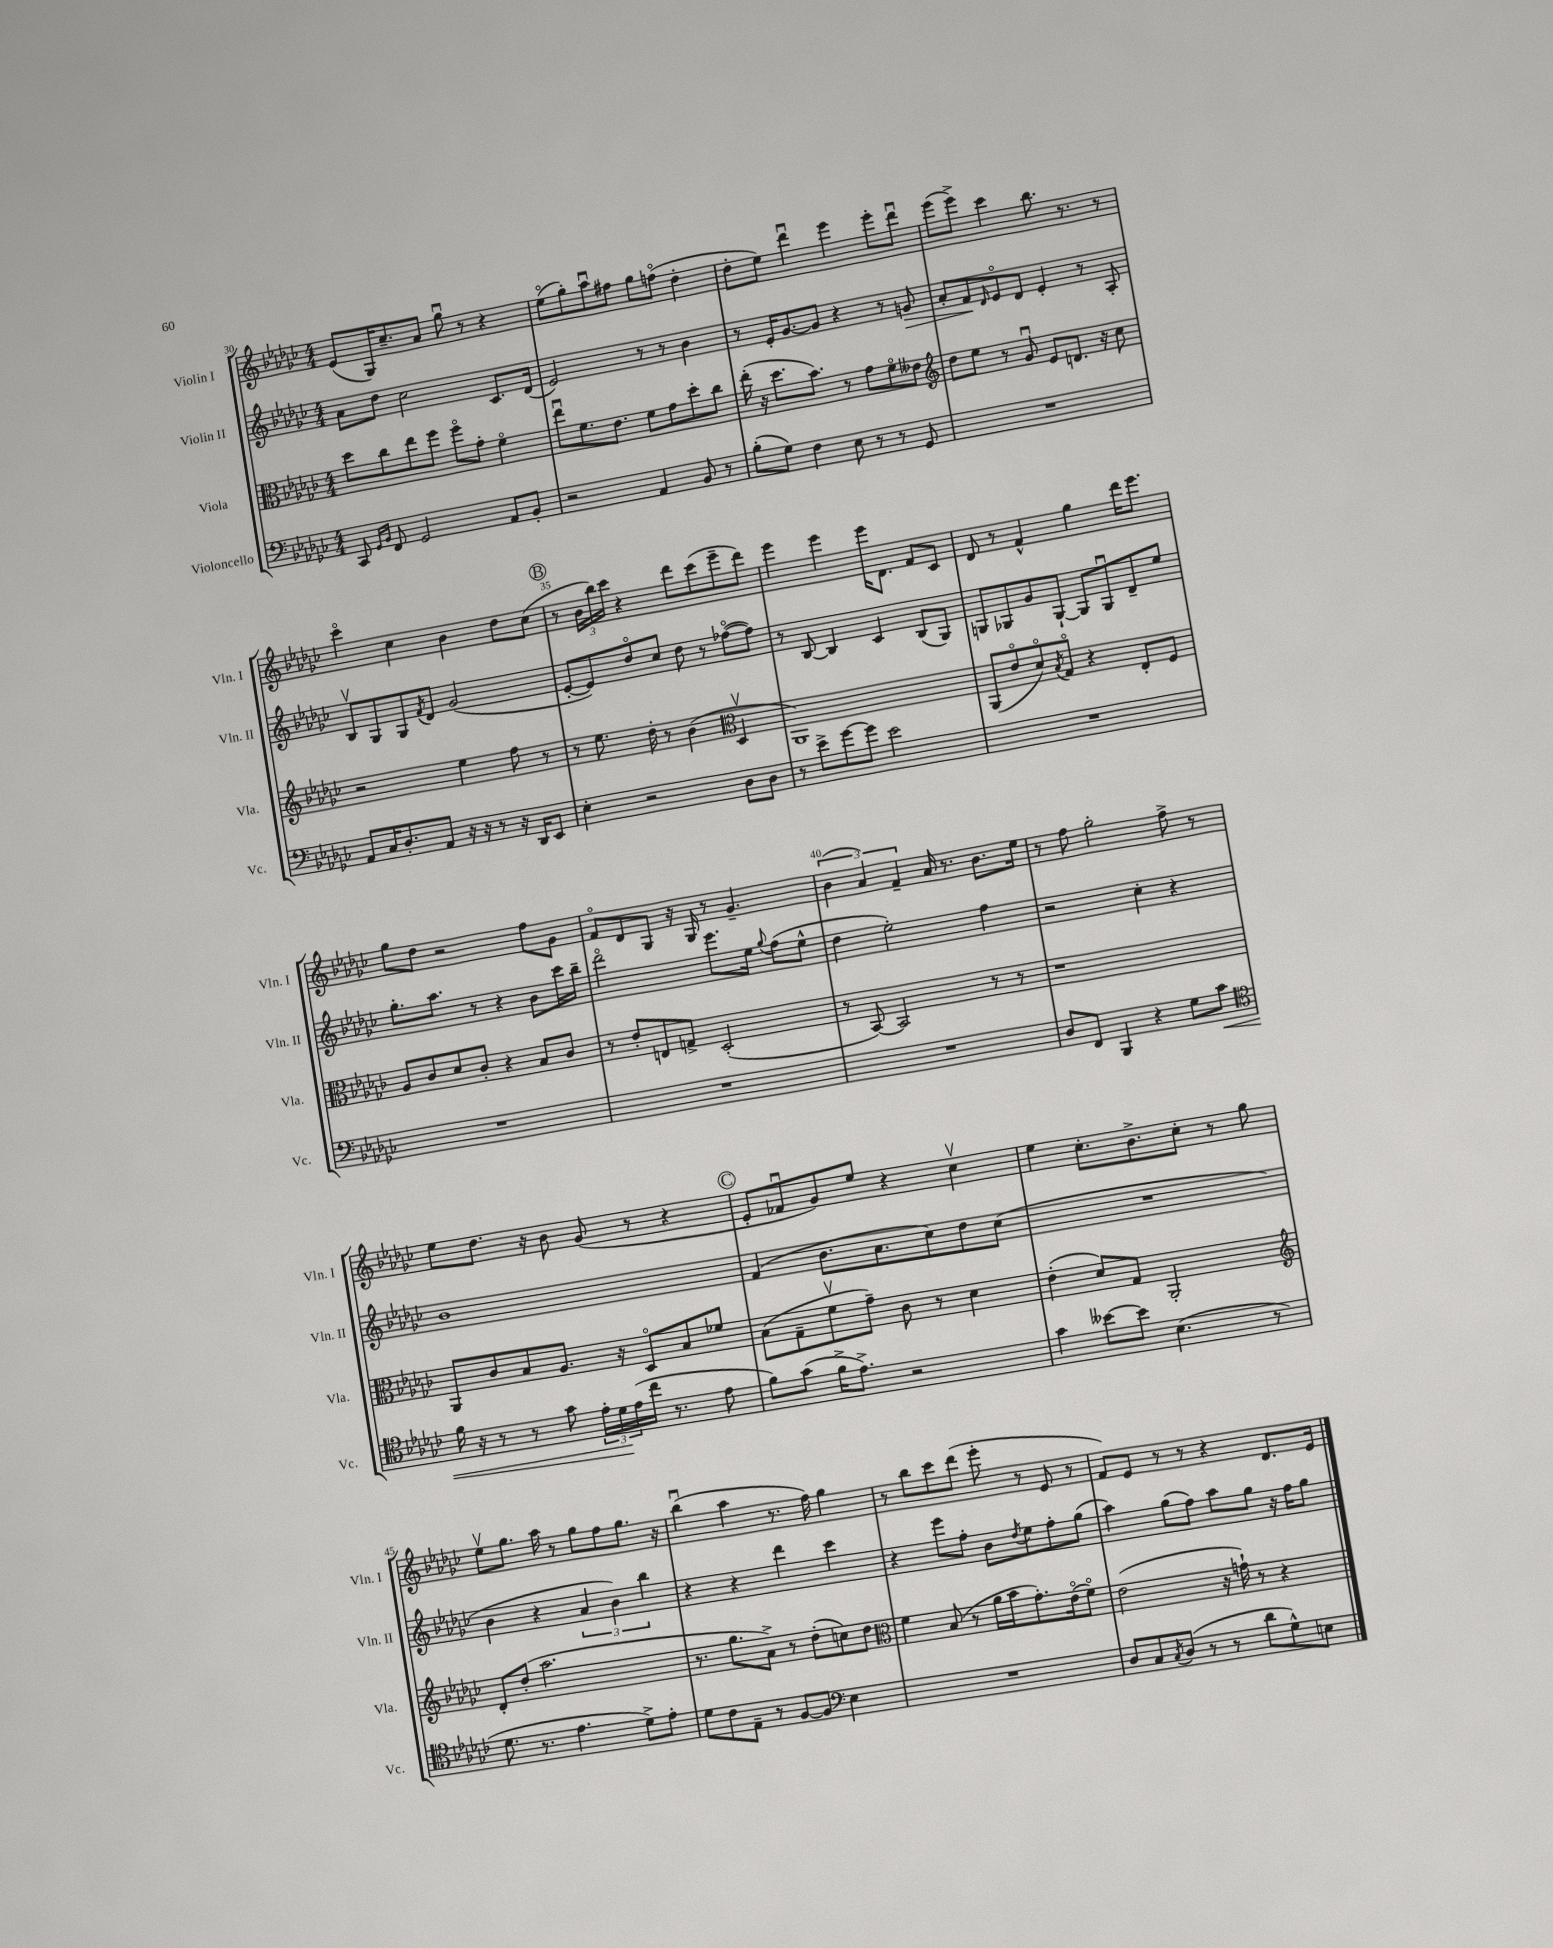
<<
\new StaffGroup <<
\new Staff = "s0" \with { instrumentName = "Violin I" shortInstrumentName = "Vln. I" } {
    \clef treble \key ges \major \numericTimeSignature \time 4/4
    ees'8( ges16) ces''8.-- aes'8 ges''8\downbow r8 r4 |
    ees''8\flageolet( ges''8-.) aes''8\downbow fis''8 ges''8 f''8\flageolet( des''4-. |
    des''8-. ees''8) des'''4\downbow ees'''4 ees'''8-. des'''8\downbow |
    ees'''8( ees'''8->) ces'''4 bes''8. r8. r8 |
    ces'''4\flageolet ces''4 bes'4 des''8 ces''8( |
    \mark \markup { \circle "B" } r8 \tuplet 3/2 { bes'16 bes''16) ces'''16 } r4 des'''8 ces'''8( ees'''8-- des'''8) |
    ees'''4 ees'''4 ees'''16 des'8. f'8 ces'8 |
    des'8 r8 f'4-^ ges''4 des'''16 ees'''8. |
    ges''8 des''8 r2 f''8 ges'8 |
    f'8\flageolet des'8 ges8 r16 ges16 r8 ges'4.-- |
    \tuplet 3/2 { bes'4( aes'4) f'4-- } aes'16 r8. bes'8. ees''16 |
    r8 f''8 ges''2-. f''8-> r8 |
    ees''8 des''8. r16 bes'8 ges'8( r8 r4 |
    \mark \markup { \circle "C" } ees'8-. fes'8\downbow ges'8) ees''8 r4 ces''4\upbow |
    ees''4 ces''8.-. bes'8.-> ces''8-. r8 ges''8 |
    ees''8\upbow ges''8. aes''16 r8 ges''8 f''8 ges''8. r16 |
    bes''4\downbow( aes''4 r8. f''16) ges''4 |
    r8 bes''8 ces'''8 des'''8( ees'''8-. r8 ees'8 r8 |
    f'8) ees'8 r8 r8 r4 des'8. ees'16 \bar "|." |
}
\new Staff = "s1" \with { instrumentName = "Violin II" shortInstrumentName = "Vln. II" } {
    \clef treble \key ges \major \numericTimeSignature \time 4/4
    aes'8 des''8 ces''2 ces'8. des'16( |
    ees'2) r8 r8 bes'4 |
    r8 ees'16-. ges'8.~ ges'8 r4 r8 g'8\> |
    aes'8-. f'8\! \grace { des'16 } ees'8\flageolet des'8 ees'4-. r8 aes8-. |
    bes8\upbow ges8 ges8 \acciaccatura { f'8 } des'8 ges'2( |
    \mark \markup { \circle "B" } ees'8~-. ees'8) des''8\flageolet ces''8 des''8 r8 fes''8~\flageolet( fes''8) |
    r8 bes8~ bes4 ces'4 bes8( ges8) |
    g8 ges8 ges'8 ges8~-! ges8 ges8\downbow des'8-- ees''8 |
    ges''8.-. aes''8. r8 r4 bes'8 ces'''16 bes''16-- |
    des'''2\flageolet ees'''8. ees''16 \appoggiatura { ges''8 } f''8( ees''8-^ |
    des''4 ees''2-.) f''4 |
    r2 ces''4-. r4 |
    bes'1 |
    \mark \markup { \circle "C" } f'4( bes'8. aes'8. ces''8) des''8 ces''8( |
    R1 |
    bes'4 r4 \tuplet 3/2 { aes'4 bes'4) bes''4 } |
    r4 r4 des'''4 ces'''4 |
    r4 ees'''8 f''8-. bes'8 \acciaccatura { des''8 } ees''8 f''8-. ges''8( |
    aes''4) ges''8( f''8) aes''8 ges''8 r16 f''16 ges''8 \bar "|." |
}
\new Staff = "s2" \with { instrumentName = "Viola" shortInstrumentName = "Vla." } {
    \clef alto \key ges \major \numericTimeSignature \time 4/4
    des''8 ces''8 ees''8 f''8 f''8\flageolet ges'8-. f'4\flageolet |
    ees''8\downbow f'8. ees'8. f'8 ges'8 des''8-. ces''8 |
    ees''16-.( r16 des''8. bes'8.) r8 ges'8 f'8\flageolet eeses'8 |
    \clef treble des''8 ees''8 r8 ges'8\downbow ees'8 d'8. r16 ces''8 |
    r2 ees''4 f''8 r8 |
    \mark \markup { \circle "B" } r8 ees''8. des''16-. r8 bes'4( \clef alto des4\upbow |
    aes,1) |
    aes,8( ees'8\flageolet des'8\flageolet) \acciaccatura { bes8 } ges8\flageolet r4 ees8-. f8 |
    aes8 ces'8 des'8 ces'8-. r4 bes8 ces'8 |
    r8 ees'8-. e8 g8-> des2-.( |
    r8 bes,8~) bes,2 r8 r8 |
    r1 |
    aes,8 ces'8 bes8 aes8. r16 des8\flageolet bes8 fes'8 |
    \mark \markup { \circle "C" } bes8( ges8-- f'8\upbow ges'8--) ces'8 r8 des'4 |
    ees'4-.( des'8) ges8 aes,2-. |
    \clef treble des'8-. des''8-.( aes''2. |
    r8. ges''8. aes'8->) r8 des''8-.( c''8) des''8 |
    \clef alto f'4 bes8( r8 aes'16 bes'16 ges'8.-.) ees'16\flageolet( f'8\flageolet) |
    ees'2( r16 g'16-!) r8 r4 \bar "|." |
}
\new Staff = "s3" \with { instrumentName = "Violoncello" shortInstrumentName = "Vc." } {
    \clef bass \key ges \major \numericTimeSignature \time 4/4
    ces,8 \grace { ges,16 bes,16 } f,8 ges,2 aes,8 bes,8-. |
    r2 aes,4 bes,8 r8 |
    bes8-.( ges8) f4 ees8 r8 r8 ges,8 |
    R1 |
    aes,8 ces16 des8.-. aes,8 r16 r16 r8 r16 des,16 ees,8 |
    \mark \markup { \circle "B" } ees4-. r2 des8 des8 |
    r8 ees'8-> ges'8~ ges'8 ees'2 |
    R1 |
    R1 |
    R1 |
    R1 |
    des8 f,8 bes,,4 r4 ges8 ces'8\< |
    \clef tenor f'16 r16 r8 r8 ges'8 \tuplet 3/2 { ees'16-. des'16\! ees'16( } ces''16 r8. ees'8 |
    \mark \markup { \circle "C" } f'8) ges'8( f'16-> ees'8.->) r2 |
    ges'4 beses'8~ beses'8 bes4.( r8 |
    des'8. r8. ees'4. des'8->) ees'8-. |
    des'8 ces'8 ees8-- r8 f8~ f8 \clef bass ees4 |
    R1 |
    des8 ces8 \acciaccatura { ces8 } des8( r8 r8 des'8 ges8-^) e8 \bar "|." |
}
>>
>>
\layout { \context { \Score currentBarNumber = #30 \override BarNumber.break-visibility = ##(#f #t #t) barNumberVisibility = #(every-nth-bar-number-visible 5) } }
